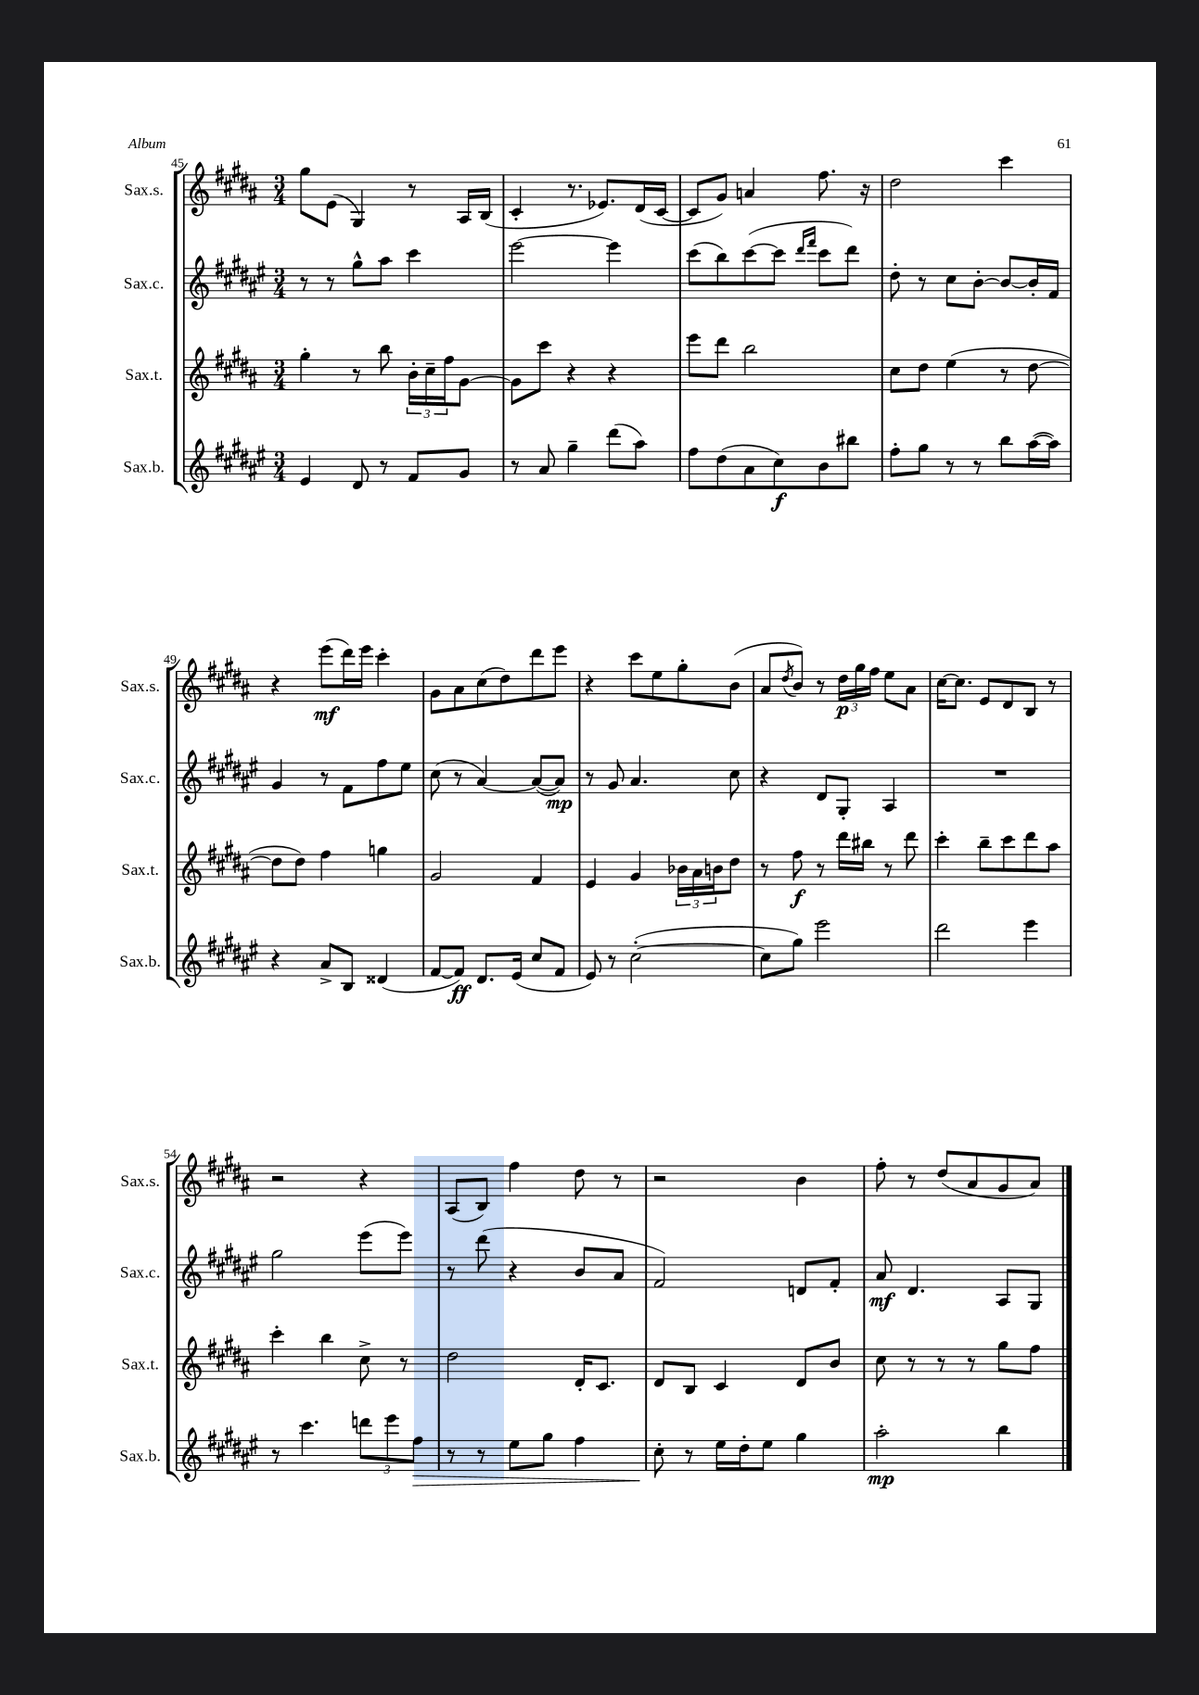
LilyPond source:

<<
\new StaffGroup <<
\new Staff = "s0" \with { instrumentName = "Sax.s." shortInstrumentName = "Sax.s." } {
    \clef treble \key b \major \numericTimeSignature \time 3/4
    gis''8 e'8( gis4) r8 ais16 b16( |
    cis'4-. r8. ees'8.) dis'16( cis'16~ |
    cis'8 gis'8) a'4 fis''8. r16 |
    dis''2 cis'''4 |
    r4 e'''8\mf( dis'''16) e'''16 cis'''4-. |
    gis'8 ais'8 cis''8( dis''8) dis'''8 e'''8 |
    r4 cis'''8 e''8 gis''8-. b'8( |
    ais'8 \acciaccatura { dis''8 } b'8) r8 \tuplet 3/2 { dis''16\p gis''16 fis''16 } e''8 ais'8 |
    cis''16~ cis''8. e'8 dis'8 b8 r8 |
    r2 r4 |
    ais8( b8) fis''4 dis''8 r8 |
    r2 b'4 |
    fis''8-. r8 dis''8( ais'8 gis'8 ais'8) \bar "|." |
}
\new Staff = "s1" \with { instrumentName = "Sax.c." shortInstrumentName = "Sax.c." } {
    \clef treble \key fis \major \numericTimeSignature \time 3/4
    r8 r8 gis''8-^ ais''8 cis'''4 |
    eis'''2~ eis'''4 |
    cis'''8( b''8) cis'''8~( cis'''8 \grace { dis'''16 fis'''16 } cis'''8 dis'''8) |
    dis''8-. r8 cis''8 b'8~-. b'8~ b'16-. fis'16 |
    gis'4 r8 fis'8 fis''8 eis''8 |
    cis''8( r8 ais'4~) ais'8~( ais'8\mp) |
    r8 gis'8 ais'4. cis''8 |
    r4 dis'8 gis8-. ais4 |
    R2. |
    gis''2 eis'''8( eis'''8) |
    r8 dis'''8( r4 b'8 ais'8 |
    fis'2) d'8 fis'8-. |
    ais'8\mf dis'4. ais8 gis8 \bar "|." |
}
\new Staff = "s2" \with { instrumentName = "Sax.t." shortInstrumentName = "Sax.t." } {
    \clef treble \key b \major \numericTimeSignature \time 3/4
    gis''4-. r8 b''8 \tuplet 3/2 { b'16-. cis''16-- fis''16 } gis'8~ |
    gis'8 cis'''8 r4 r4 |
    e'''8 dis'''8 b''2 |
    cis''8 dis''8 e''4( r8 dis''8~ |
    dis''8 dis''8) fis''4 g''4 |
    gis'2 fis'4 |
    e'4 gis'4 \tuplet 3/2 { bes'16 ais'16 b'16 } dis''8 |
    r8 fis''8\f r8 dis'''16 bis''16 r8 dis'''8 |
    cis'''4-. b''8-- cis'''8 dis'''8 ais''8 |
    cis'''4-. b''4 cis''8-> r8 |
    dis''2 dis'16-. cis'8. |
    dis'8 b8 cis'4 dis'8 b'8 |
    cis''8 r8 r8 r8 gis''8 fis''8 \bar "|." |
}
\new Staff = "s3" \with { instrumentName = "Sax.b." shortInstrumentName = "Sax.b." } {
    \clef treble \key fis \major \numericTimeSignature \time 3/4
    eis'4 dis'8 r8 fis'8 gis'8 |
    r8 ais'8 gis''4-- dis'''8( ais''8) |
    fis''8 dis''8( ais'8 cis''8\f) b'8 bis''8 |
    fis''8-. gis''8 r8 r8 b''8 ais''16~( ais''16) |
    r4 ais'8-> b8 disis'4( |
    fis'8~ fis'8\ff) dis'8. eis'16( cis''8 fis'8 |
    eis'8) r8 cis''2~-.( |
    cis''8 gis''8) eis'''2 |
    dis'''2 eis'''4 |
    r8 cis'''4. \tuplet 3/2 { d'''8 eis'''8 fis''8\> } |
    r8 r8 eis''8 gis''8 fis''4 |
    cis''8-.\! r8 eis''16 dis''16-. eis''8 gis''4 |
    ais''2-.\mp b''4 \bar "|." |
}
>>
>>
\layout { \context { \Score currentBarNumber = #45 } }
